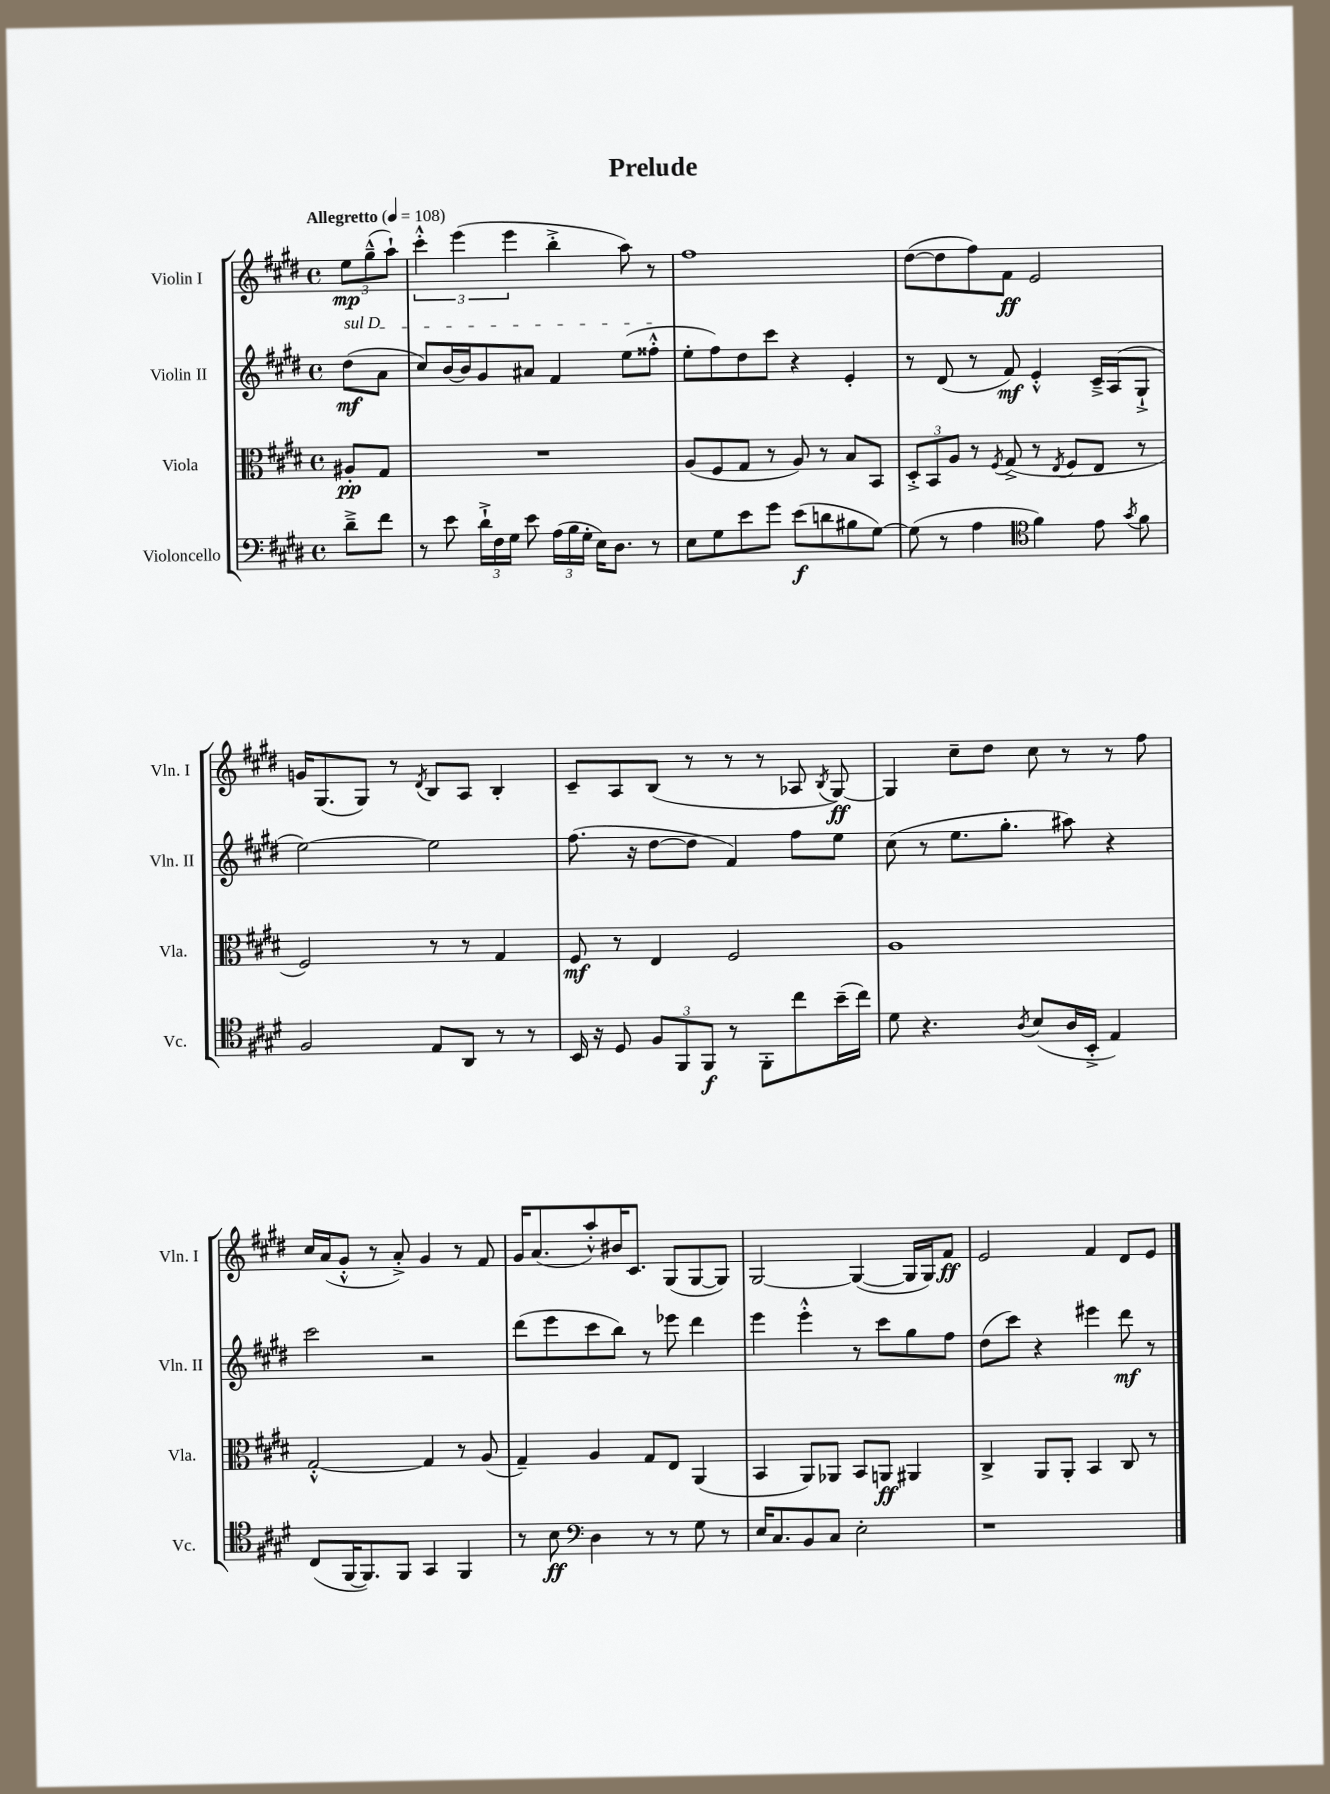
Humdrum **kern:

**kern	**kern	**kern	**kern
*staff4	*staff3	*staff2	*staff1
*clefF4	*clefC3	*clefG2	*clefG2
*k[f#c#g#d#]	*k[f#c#g#d#]	*k[f#c#g#d#]	*k[f#c#g#d#]
*M4/4	*M4/4	*M4/4	*M4/4
*met(c)	*met(c)	*met(c)	*met(c)
*MM108	*MM108	*MM108	*MM108
8d#~^	8A#'	(8dd#	12ee
.	.	.	(12gg#~^^
8f#	8G#	8a	.
.	.	.	12aa`)
=	=	=	=
8r	1r	8cc#)	6ccc#'^^
8e	.	[16b	.
.	.	.	(6eee
.	.	16b]	.
24d#`^	.	8g#	.
24F#	.	.	.
24G#	.	.	6eee
8e	.	8a#	.
(24A	.	4f#	4bb'^
24B	.	.	.
24G#'	.	.	.
16E)	.	.	.
8.D#	.	.	.
.	.	(8ee	8aa)
8r	.	8ff##'^^	8r
=	=	=	=
8E	(8A	8ee'	1ff#
8G#	8F#	8ff#)	.
8e	8G#	8dd#	.
8g#	8r	8ccc#	.
(8e	8A)	4r	.
8d	8r	.	.
8B#	8B	4e'	.
[8G#)	8BB	.	.
=	=	=	=
(8G#]	12D#'^	8r	([8dd#
.	12BB	.	.
8r	.	(8d#	8dd#]
.	12A	.	.
4A	8r	8r	8ff#)
.	8qF#	.	.
.	(8G#^	8f#)	8f#
*clefC4	*	*	*
4f#)	8r	4e'^^	2e
.	8qE	.	.
.	8F#	.	.
8e	8E	16c#~^	.
.	.	(16A	.
8qg#	.	.	.
8f#	8r	8G#`^	.
=	=	=	=
2F#	2F#)	[2ee)	16g
.	.	.	(8.G#
.	.	.	8G#)
.	.	.	8r
.	.	.	8qd#
8E	8r	2ee]	8B
8AA	8r	.	8A
8r	4G#	.	4B'
8r	.	.	.
=	=	=	=
16BB	8F#	(8.ff#	8c#~
16r	.	.	.
8D#	8r	.	8A
.	.	16r	.
12F#	4E	[8dd#	(8B
12FF#	.	.	.
.	.	8dd#]	8r
12FF#	.	.	.
8r	2F#	4f#)	8r
8FF#'	.	.	8r
8cc#	.	8ff#	8A-
.	.	.	8qB
(16b~	.	8ee	[8G#)
16cc#)	.	.	.
=	=	=	=
8d#	1A	(8cc#	4G#]
4.r	.	8r	.
.	.	8.ee	8cc#~
.	.	.	8dd#
.	.	8.gg#'	.
8qA	.	.	.
(8B	.	.	8cc#
16A	.	8aa#)	8r
16BB'^	.	.	.
4E)	.	4r	8r
.	.	.	8ff#
=	=	=	=
(8C#	[2G#'^^	2ccc#	16cc#
.	.	.	(16a
[16FF#	.	.	8g#'^^
8.FF#])	.	.	.
.	.	.	8r
8FF#	.	.	8a'^)
4GG#	4G#]	2r	4g#
4FF#	8r	.	8r
.	(8A	.	8f#
=	=	=	=
8r	4G#~)	(8ddd#	16g#
.	.	.	(8.a
8B	.	8eee	.
*clefF4	*	*	*
4D#	4A	8ccc#	8aa'^^)
.	.	8bb)	16b#
.	.	.	8.c#
8r	8G#	8r	.
8r	8E	8eee-	(8G#
8G#	(4AA	4ddd#	[8G#
8r	.	.	8G#])
=	=	=	=
16E	4BB	4eee	[2G#
8.C#	.	.	.
8BB	8AA)	4eee'^^	.
8C#	8AA-	.	.
2E'	8BB	8r	(4G#_
.	8AA	8ccc#	.
.	4AA#	8gg#	16G#]
.	.	.	16G#)
.	.	8ff#	8f#
=	=	=	=
1r	4C#^	(8dd#	2e
.	.	8ccc#)	.
.	8AA	4r	.
.	8AA'	.	.
.	4BB	4eee#	4f#
.	8C#	8ddd#	8d#
.	8r	8r	8e
==	==	==	==
*-	*-	*-	*-
